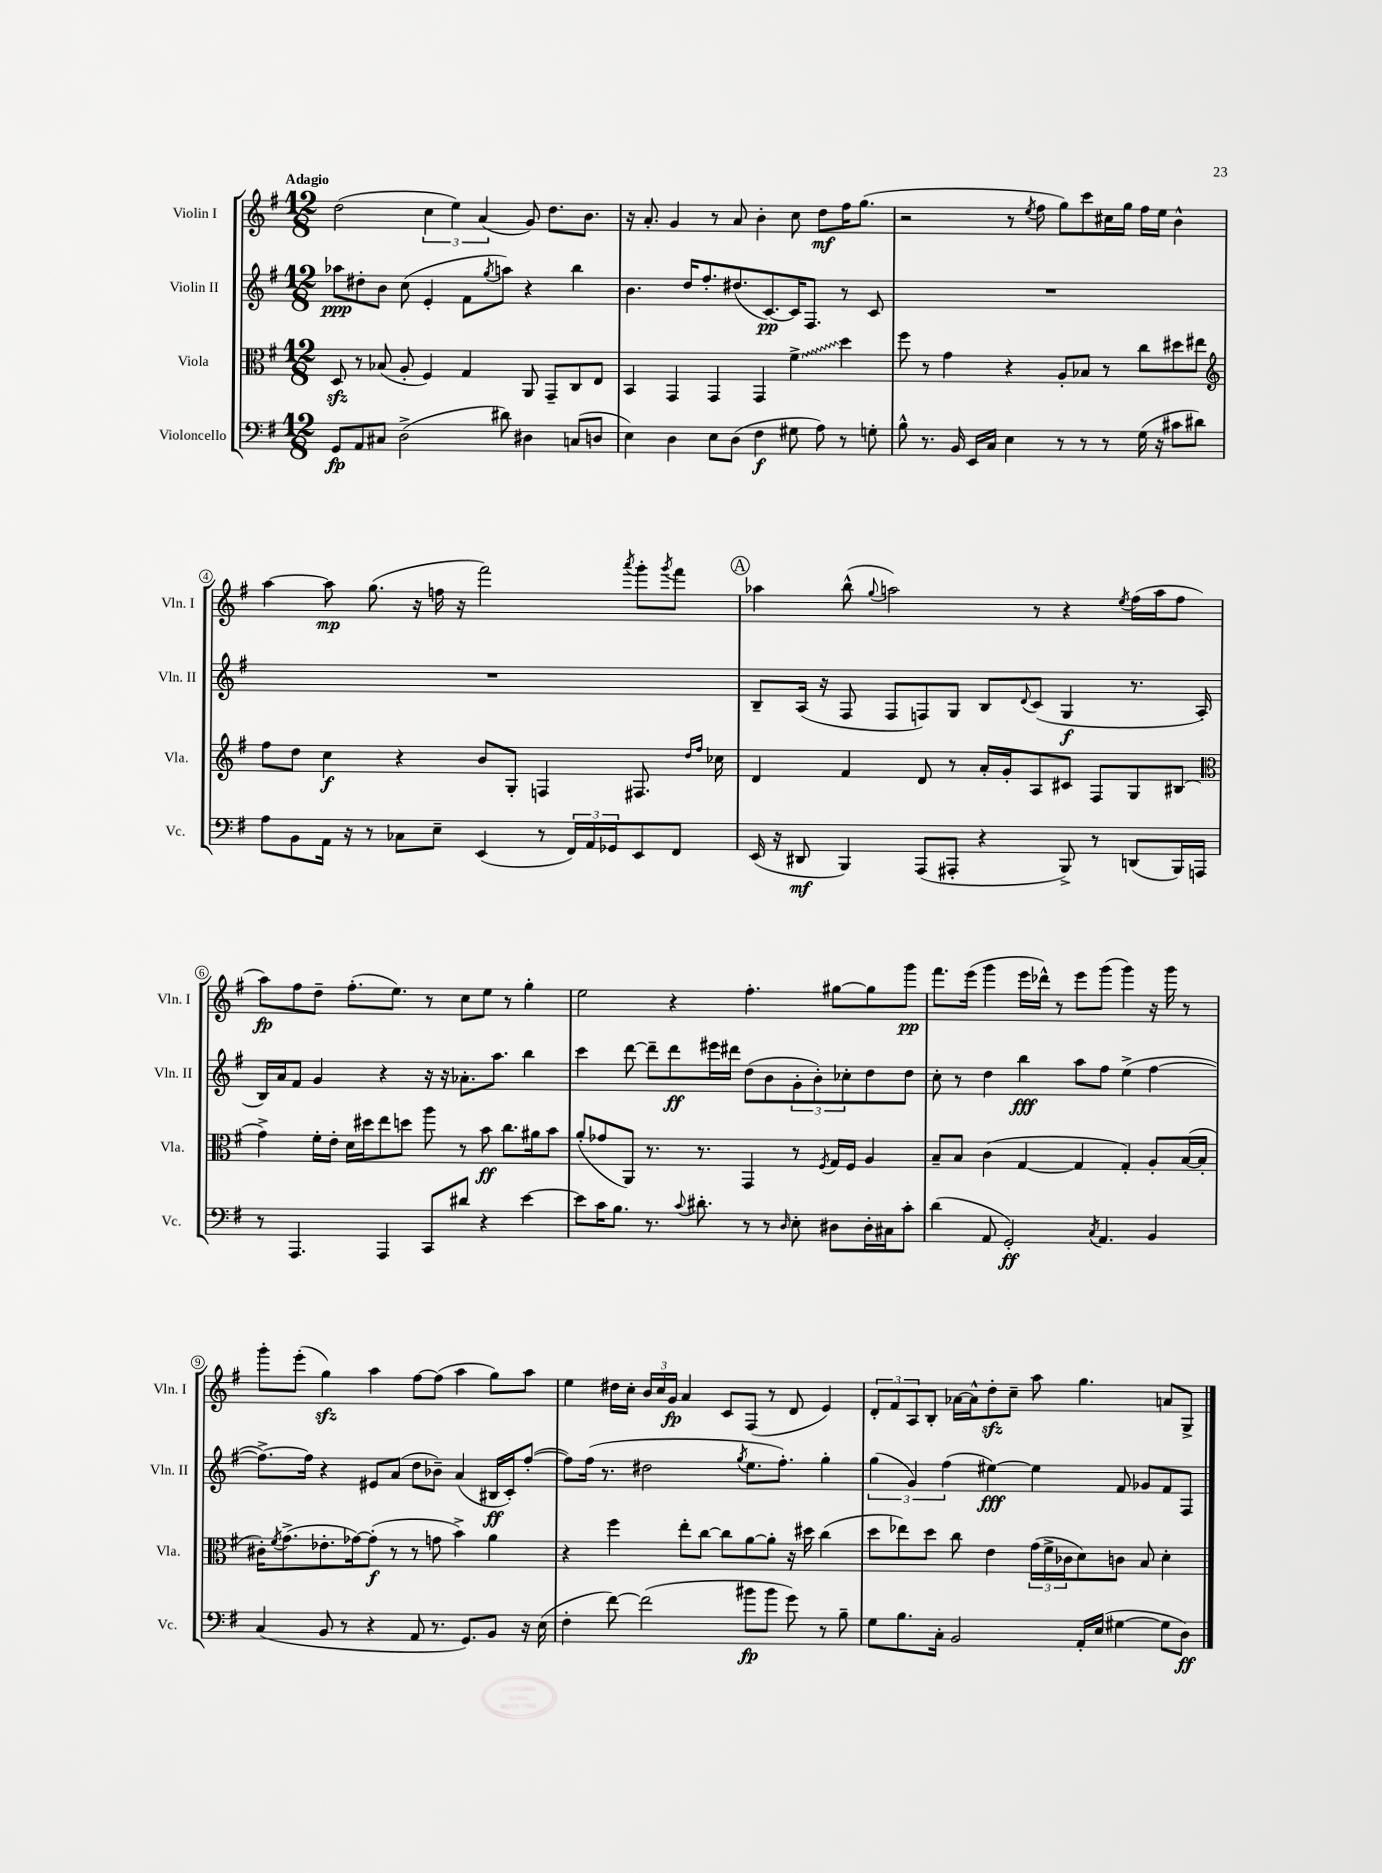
<<
\new StaffGroup <<
\new Staff = "s0" \with { instrumentName = "Violin I" shortInstrumentName = "Vln. I" } {
    \clef treble \key g \major \numericTimeSignature \time 12/8 \tempo "Adagio"
    d''2( \tuplet 3/2 { c''4 e''4) a'4( } g'8) d''8. b'8. |
    r16 a'8.-. g'4 r8 a'8 b'4-. c''8 d''8\mf fis''16 g''8.( |
    r2 r8 \acciaccatura { e''8 } fis''8 g''8) c'''8 cis''16 g''16 fis''16 e''16 b'4-^ |
    a''4~ a''8\mp g''8.( r16 f''16 r16 fis'''2) \acciaccatura { a'''8 } g'''8-. \acciaccatura { g'''8 } fis'''8 |
    \mark \markup { \circle "A" } aes''4 b''8-^( \appoggiatura { g''8 } a''2) r8 r4 \acciaccatura { e''8 } fis''16( a''16 fis''8 |
    a''8\fp) fis''8 d''8-- fis''8.-.( e''8.) r8 c''8 e''8 r8 g''4-. |
    e''2 r4 fis''4.-. gis''8~ gis''8 g'''8\pp |
    fis'''8. e'''16( g'''4 e'''16 des'''16-^) r8 e'''8 g'''8( g'''4) r16 g'''16 r8 |
    g'''8-. e'''8-.( g''4\sfz) a''4 fis''8~ fis''8( a''4 g''8) a''8 |
    e''4 dis''16 c''16-. \tuplet 3/2 { b'16 c''16 g'16\fp } a'4 c'8 fis8( r8 d'8 e'4) |
    \tuplet 3/2 { d'8-. fis'8 a8 } b8-. aes'16~ aes'16-^ d''8-.\sfz c''8-- a''8 g''4. a'8 g8-> \bar "|." |
}
\new Staff = "s1" \with { instrumentName = "Violin II" shortInstrumentName = "Vln. II" } {
    \clef treble \key g \major \numericTimeSignature \time 12/8
    aes''8\ppp dis''8-. b'8 c''8( e'4-. fis'8 \acciaccatura { g''8 } a''8) r4 b''4 |
    b'4. d''16 fis''8.-. dis''8.( c'8.~\pp) c'16 fis8. r8 c'8 |
    R1. |
    R1. |
    \mark \markup { \circle "A" } b8-- a16( r16 fis8 fis8 f8) g8 b8 \appoggiatura { d'8 } c'8( g4\f r8. a16-. |
    b16) a'16 fis'8 g'4 r4 r16 r16 aes'8.-. a''8. b''4 |
    c'''4 d'''8~ d'''8-- d'''8\ff eis'''16 dis'''16 d''8( b'8 \tuplet 3/2 { g'8-. b'8-.) ces''8-. } d''8 d''8 |
    c''8-. r8 d''4 b''4\fff a''8 fis''8 e''4->( fis''4~ |
    fis''8.~->) fis''16 r4 eis'8 a'8( d''8 bes'8--) a'4( bis16\ff c'16-.) fis''8~-.( |
    fis''8) fis''16( r8. dis''2 \acciaccatura { g''8 } e''8. fis''8.-.) g''4-. |
    \tuplet 3/2 { g''4( g'4) fis''4( } eis''4~\fff) eis''4 fis'8 ges'8 fis'8 fis8 \bar "|." |
}
\new Staff = "s2" \with { instrumentName = "Viola" shortInstrumentName = "Vla." } {
    \clef alto \key g \major \numericTimeSignature \time 12/8
    d8\sfz r8 bes8( a8-. fis4) g4 a,8 g,8-- c8 e8 |
    b,4 g,4 g,4 g,4 \once \override Glissando.style = #'zigzag fis'4->\glissando d''4 |
    fis''8 r8 g'4 r4 a8-. bes8 r8 c''8 dis''8 eis''8 |
    \clef treble fis''8 d''8 c''4\f r4 b'8 g8-. f4 fis8. \grace { d''16 fis''16 } ces''16 |
    \mark \markup { \circle "A" } d'4 fis'4 d'8 r8 a'16-. g'16-. a8 cis'8 fis8 g8 bis8( |
    \clef alto g'4->) fis'16-. e'16-. d'16 dis''16 e''8 d''8 a''8 r8 b'8\ff c''8. ais'16 b'8 |
    a'8-.( ges'8 a,8) r8. r8. g,4 r8 \acciaccatura { fis8 } g16 fis16 a4 |
    b8-- b8 c'4( g4~ g4 g4-.) a8-. b16~( b16-. |
    cis'16-.) \acciaccatura { fis'8 } g'8.->( ees'8.-. ges'16~) ges'8-.\f( r8 r8 g'8 b'4->) a'4 |
    r4 fis''4 e''8-. c''8~ c''8 a'8~ a'8-. r16 dis''16 c''4( |
    d''8 ees''8) d''8 c''8 e'4 \tuplet 3/2 { g'16( fis'16-> ces'16 } d'8) c'8 b8 d'4-. \bar "|." |
}
\new Staff = "s3" \with { instrumentName = "Violoncello" shortInstrumentName = "Vc." } {
    \clef bass \key g \major \numericTimeSignature \time 12/8
    g,8\fp a,8 cis8 d2->( dis'8) dis4 c8( d8 |
    e4) d4 e8 d8( fis4\f gis8 a8) r8 g8-. |
    b8-^ r8. b,16 e,16 c16 e4 r8 r8 r8 g16( r16 cis'8 dis'8) |
    a8 b,8 a,16 r16 r8 ces8 e8-- e,4( r8 \tuplet 3/2 { fis,16) a,16 ges,16 } e,8 fis,8 |
    \mark \markup { \circle "A" } e,16( r16 dis,8\mf b,,4) a,,8( ais,,8-. r4 b,,8->) r8 d,8( b,,16) a,,16 |
    r8 a,,4. a,,4 c,8 dis'8 r4 e'4~ |
    e'8 c'16 b8. r8. \appoggiatura { c'8 } dis'8.-. r8 r8 \grace { d16 } e8-. dis8 dis16-. cis16 c'8-. |
    d'4( a,8 g,2-.\ff) \acciaccatura { c8 } a,4. b,4 |
    c4( b,8 r8 r4 a,8 r8. g,8.) b,8 r16 e16( |
    fis4-. fis'8~) fis'2( bis'8\fp bis'8 g'8) r8 b8-- |
    g8 b8. c16-. b,2 a,16-. e16( gis4~ gis8 d8\ff) \bar "|." |
}
>>
>>
\layout { \context { \Score \override BarNumber.stencil = #(make-stencil-circler 0.1 0.3 ly:text-interface::print) } }
